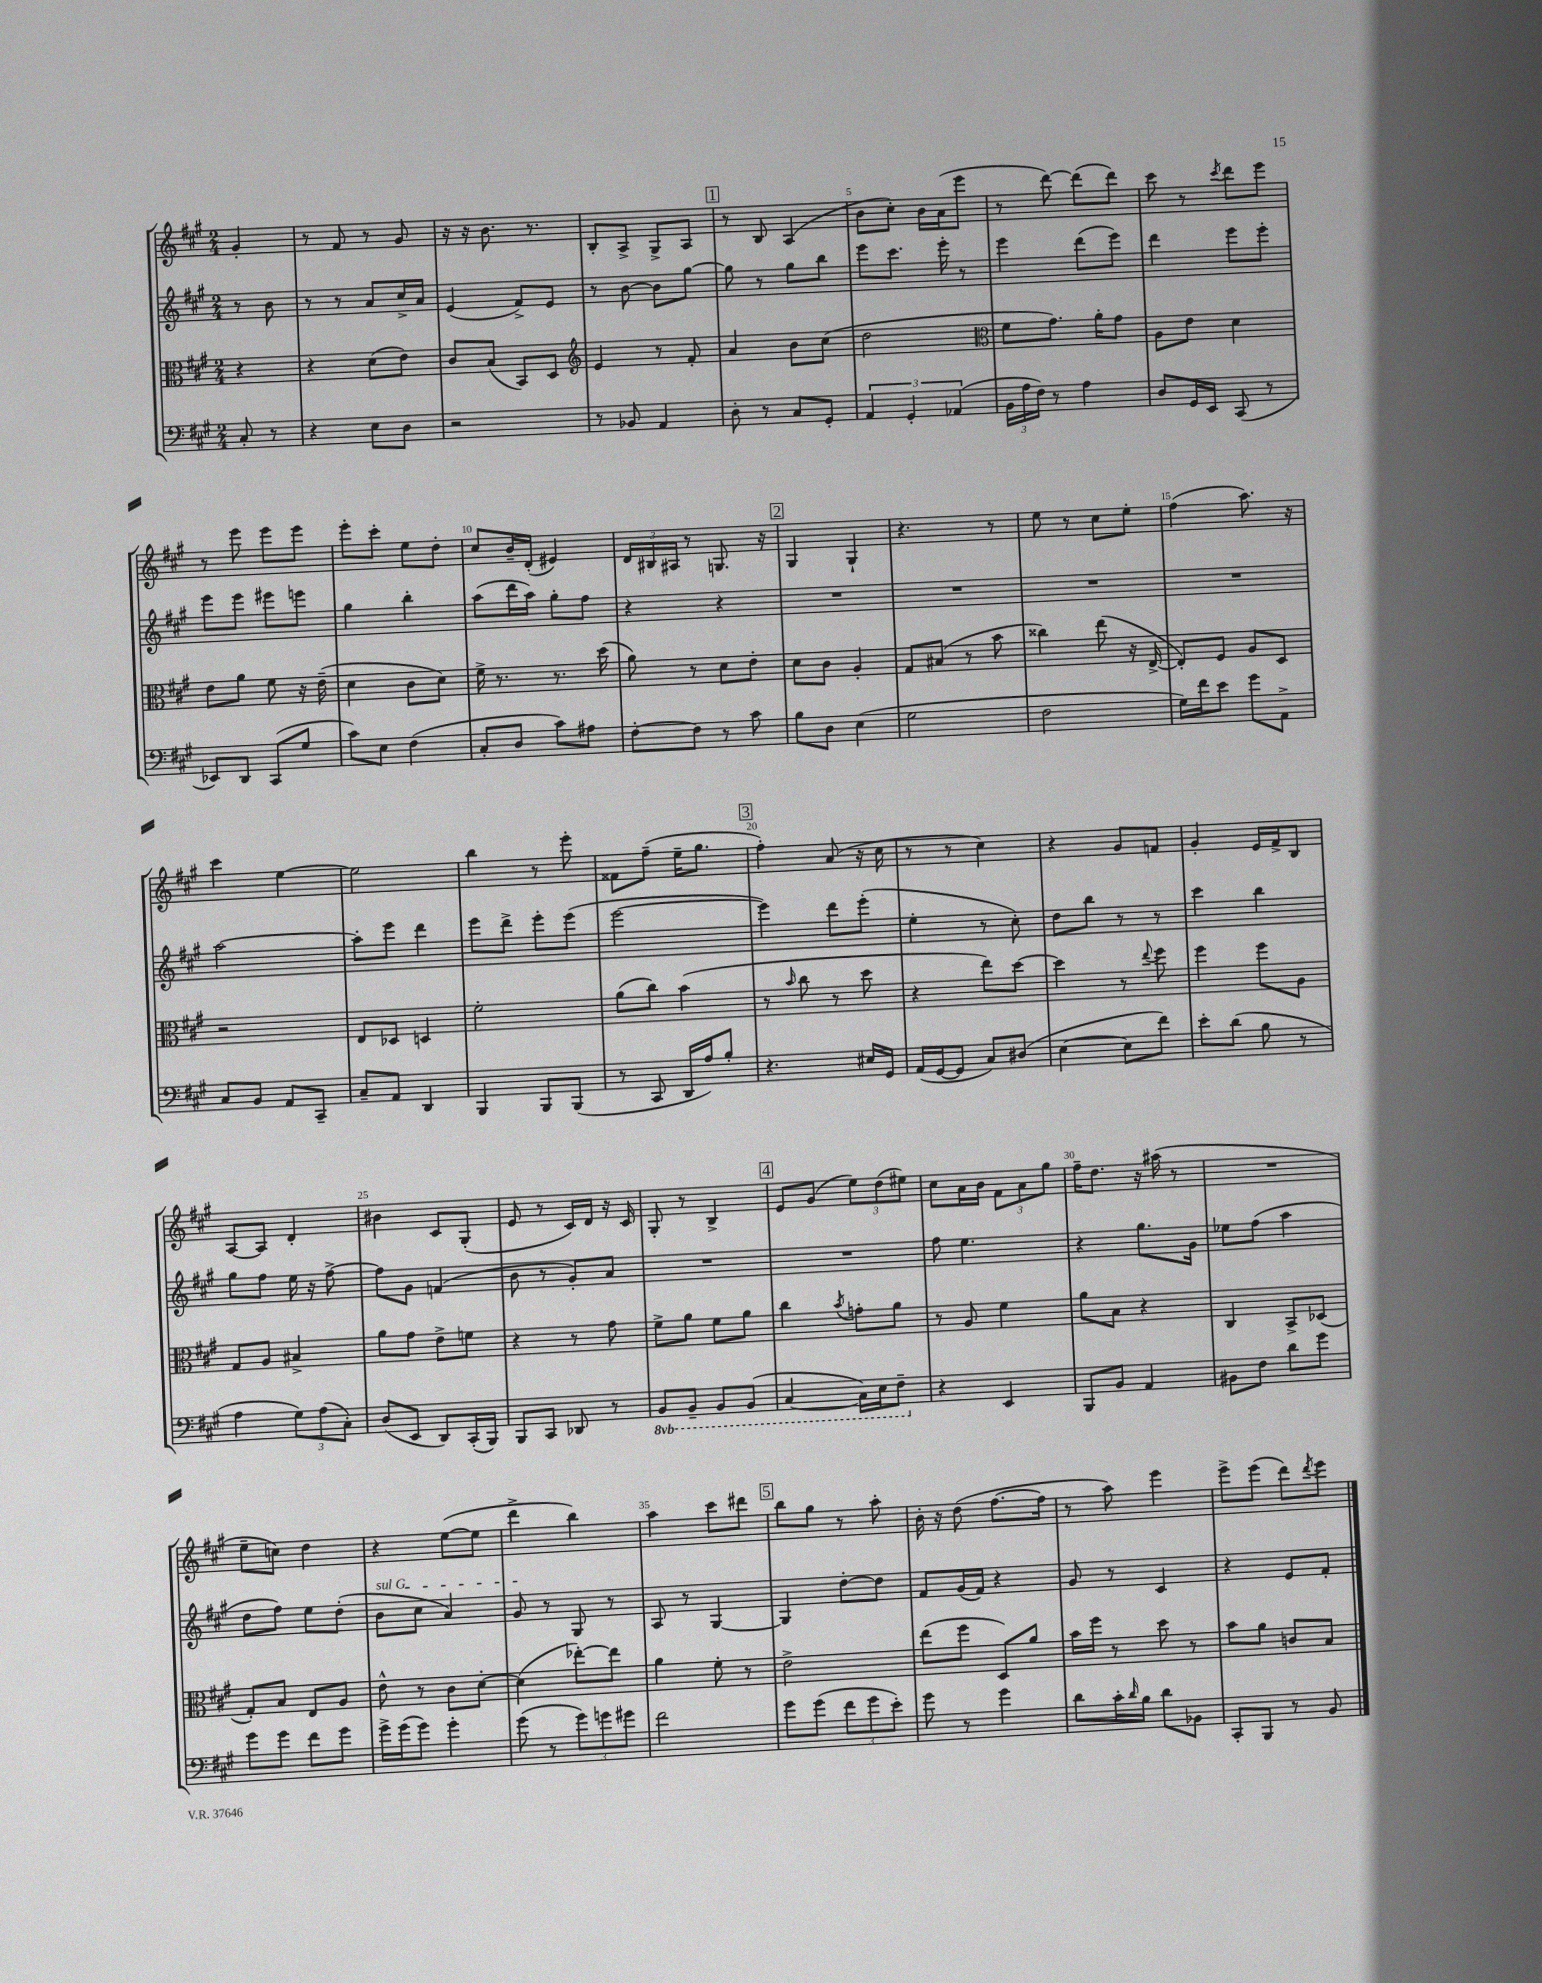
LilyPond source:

<<
\new StaffGroup <<
\new Staff = "s0" {
    \clef treble \key a \major \numericTimeSignature \time 2/4 \partial 4
    gis'4-. |
    r8 fis'8 r8 gis'8 |
    r16 r16 b'8. r8. |
    b8-. a8-> gis8-> a8 |
    \mark \markup { \box "1" } r8 b8 a4( |
    b'8 cis''8-.) b'16 a'16( e'''8 |
    r8 d'''8~) d'''8( d'''8) |
    cis'''8 r8 \acciaccatura { cis'''8 } d'''8 e'''8 |
    r8 e'''8 e'''8 e'''8 |
    e'''8-. cis'''8-. e''8 d''8-. |
    cis''8 b'16-- d'16-.( eis'4) |
    \tuplet 3/2 { d'16 bis16 ais16 } r8 g8. r16 |
    \mark \markup { \box "2" } gis4 gis4-! |
    r4. r8 |
    e''8 r8 cis''8 e''8-. |
    fis''4( a''8.) r16 |
    cis'''4 e''4~ |
    e''2 |
    b''4 r8 e'''8-. |
    fisis'8 fis''8--( e''16-- gis''8. |
    \mark \markup { \box "3" } fis''4-.) a'8( r16 cis''16 |
    r8 r8 cis''4) |
    r4 gis'8 f'8 |
    gis'4-. e'16 fis'16-> b8 |
    a8~ a8 d'4-. |
    bis'4 cis'8 gis8-.( |
    e'8 r8 cis'16) d'16 r16 cis'16 |
    gis8-. r8 b4-> |
    \mark \markup { \box "4" } e'8 gis'8( \tuplet 3/2 { e''8) d''8( eis''8) } |
    cis''8 a'16 b'16 \tuplet 3/2 { fis'8 a'8 gis''8 } |
    fis''16-- d''8. r16 ais''16( r8 |
    R2 |
    e''8-- c''8) d''4 |
    r4 e''8~( e''8 |
    d'''4-> b''4) |
    a''4 cis'''8 dis'''8 |
    \mark \markup { \box "5" } b''8 gis''8 r8 a''8-. |
    b'16-. r16 d''8( fis''8.~ fis''16 |
    r8 a''8) e'''4 |
    e'''8-> e'''8( d'''8) \acciaccatura { d'''8 } e'''8 \bar "|." |
}
\new Staff = "s1" {
    \clef treble \key a \major \numericTimeSignature \time 2/4 \partial 4
    r8 b'8 |
    r8 r8 a'8 cis''16-> a'16 |
    e'4( fis'8->) e'8 |
    r8 b'8~ b'8 gis''8~ |
    \mark \markup { \box "1" } gis''8 r8 gis''8 b''8 |
    e'''8 cis'''8. e'''16-. r8 |
    e'''4 d'''8( e'''8) |
    d'''4 e'''8 e'''8-. |
    e'''8 e'''8 eis'''8 e'''8 |
    gis''4 b''4-. |
    a''8( d'''16 a''16) gis''8-. fis''8 |
    r4 r4 |
    \mark \markup { \box "2" } R2 |
    R2 |
    R2 |
    R2 |
    a''2~ |
    a''8-. e'''8 d'''4 |
    e'''8 d'''8-> e'''8-. e'''8( |
    e'''2~ |
    \mark \markup { \box "3" } e'''4) d'''8 e'''8-.( |
    e''4-. r8 cis''8-.) |
    d''8 b''8 r8 r8 |
    cis'''4 b''4 |
    gis''8 fis''8 e''16 r16 fis''8~-> |
    fis''8 gis'8 f'4( |
    b'8 r8 gis'8-.) a'8 |
    R2 |
    \mark \markup { \box "4" } R2 |
    fis''8 e''4. |
    r4 gis''8. gis'16 |
    ees''8 fis''8( a''4 |
    d''8 fis''8) e''8 d''8-.( |
    \once \override TextSpanner.bound-details.left.text = \markup { \italic "sul G" } b'8\startTextSpan cis''8 a'4) |
    gis'8\stopTextSpan r8 gis8 r8 |
    a8 r8 gis4~ |
    \mark \markup { \box "5" } gis4 d''8~-. d''8 |
    fis'8 gis'16( fis'16) r4 |
    gis'8 r8 cis'4 |
    r4 e'8 fis'8-. \bar "|." |
}
\new Staff = "s2" {
    \clef alto \key a \major \numericTimeSignature \time 2/4 \partial 4
    r4 |
    r4 d'8( e'8) |
    cis'8 b8( b,8) d8 |
    \clef treble e'4 r8 fis'8-. |
    \mark \markup { \box "1" } a'4 b'8 cis''8( |
    d''2 |
    \clef alto fis'8 gis'8.) a'16-. gis'8 |
    a8 e'8 d'4 |
    e'8 a'8 fis'8 r16 e'16--( |
    d'4 cis'8 d'8) |
    fis'16-> r8. r8. d''16( |
    a'8) r8 d'8 e'8-. |
    \mark \markup { \box "2" } d'8 cis'8 a4-. |
    gis8 bis8( r8 b'8 |
    cisis''4) e''8( r16 e16~-> |
    e8-.) fis8 a8 d8 |
    r2 |
    e8 des8 d4 |
    fis'2-. |
    a'8( cis''8) b'4( |
    \mark \markup { \box "3" } r8 \grace { b'16 } cis''8 r8 d''8 |
    r4 e''8) d''8~ |
    d''4 r8 \appoggiatura { e''8 } fis''8 |
    fis''4 fis''8 a8 |
    gis8 a8 bis4-> |
    a'8 gis'8 e'8-> f'8 |
    r4 r8 gis'8 |
    fis'8-> a'8 fis'8 a'8 |
    \mark \markup { \box "4" } cis''4 \acciaccatura { b'8 } g'8-. a'8 |
    r8 a8 fis'4 |
    a'8 b8 r4 |
    cis4 b,8-> des8( |
    gis8-.) b8 e8 a8 |
    e'8-^ r8 cis'8 d'8~-. |
    d'4( ees''8~-.) ees''8 |
    a'4 fis'8-. r8 |
    \mark \markup { \box "5" } e'2-> |
    e''8( fis''8 d8) a'8 |
    b'16 fis''16 r8 d''8 r8 |
    b'8 a'8 c'8 b8 \bar "|." |
}
\new Staff = "s3" {
    \clef bass \key a \major \numericTimeSignature \time 2/4 \set Staff.ottavationMarkups = #ottavation-simple-ordinals \partial 4
    cis8-. r8 |
    r4 e8 d8 |
    r2 |
    r8 bes,8 a,4 |
    \mark \markup { \box "1" } d8-. r8 cis8 gis,8-. |
    \tuplet 3/2 { a,4 gis,4-. aes,4( } |
    \tuplet 3/2 { b,16 a16 fis16) } r8 a4 |
    d8 gis,16 e,16 cis,8( r8 |
    ees,8) d,8 cis,8( gis8 |
    cis'8) e8 fis4( |
    cis8-. d8 cis'8) ais8 |
    fis8~-. fis8 r8 cis'8 |
    \mark \markup { \box "2" } b8 d8 e4( |
    gis2 |
    fis2 |
    gis16) fis'16 e'8 gis'8 a,8-> |
    cis8 b,8 a,8 cis,8-- |
    cis8-- a,8 d,4 |
    b,,4 b,,8 b,,8( |
    r8 cis,8 d,16 a16) b8-. |
    \mark \markup { \box "3" } r4. eis16 gis,16 |
    a,16( gis,16~ gis,8 cis8) dis8( |
    e4~ e8 fis'8) |
    e'8-. d'8( b8 r8 |
    a4 \tuplet 3/2 { gis8) a8( cis8-.) } |
    d8( e,8 d,8) cis,16-.( b,,16) |
    b,,8 cis,8 des,8 r8 |
    \ottava #-1 b,,8 b,,8-- b,,8 b,,8( |
    \mark \markup { \box "4" } cis,4~ cis,16) e,16 fis,8-- \ottava #0 |
    r4 e,4 |
    b,,8 b,8 a,4 |
    bis,8 fis8 d'8 gis'8 |
    gis'8 gis'8 fis'8 gis'8 |
    gis'16-> gis'16( gis'8) gis'4-. |
    gis'8( r8 \tuplet 3/2 { gis'8) g'8 gis'8 } |
    fis'2 |
    \mark \markup { \box "5" } gis'8 gis'8( \tuplet 3/2 { fis'8 gis'8 e'8-.) } |
    gis'8 r8 gis'4 |
    d'8 cis'16-. \grace { d'16 } b16 d'8 bes,8 |
    cis,8-. b,,8 r8 b,8 \bar "|." |
}
>>
>>
\layout { \context { \Score \override BarNumber.break-visibility = ##(#f #t #t) barNumberVisibility = #(every-nth-bar-number-visible 5) } }
